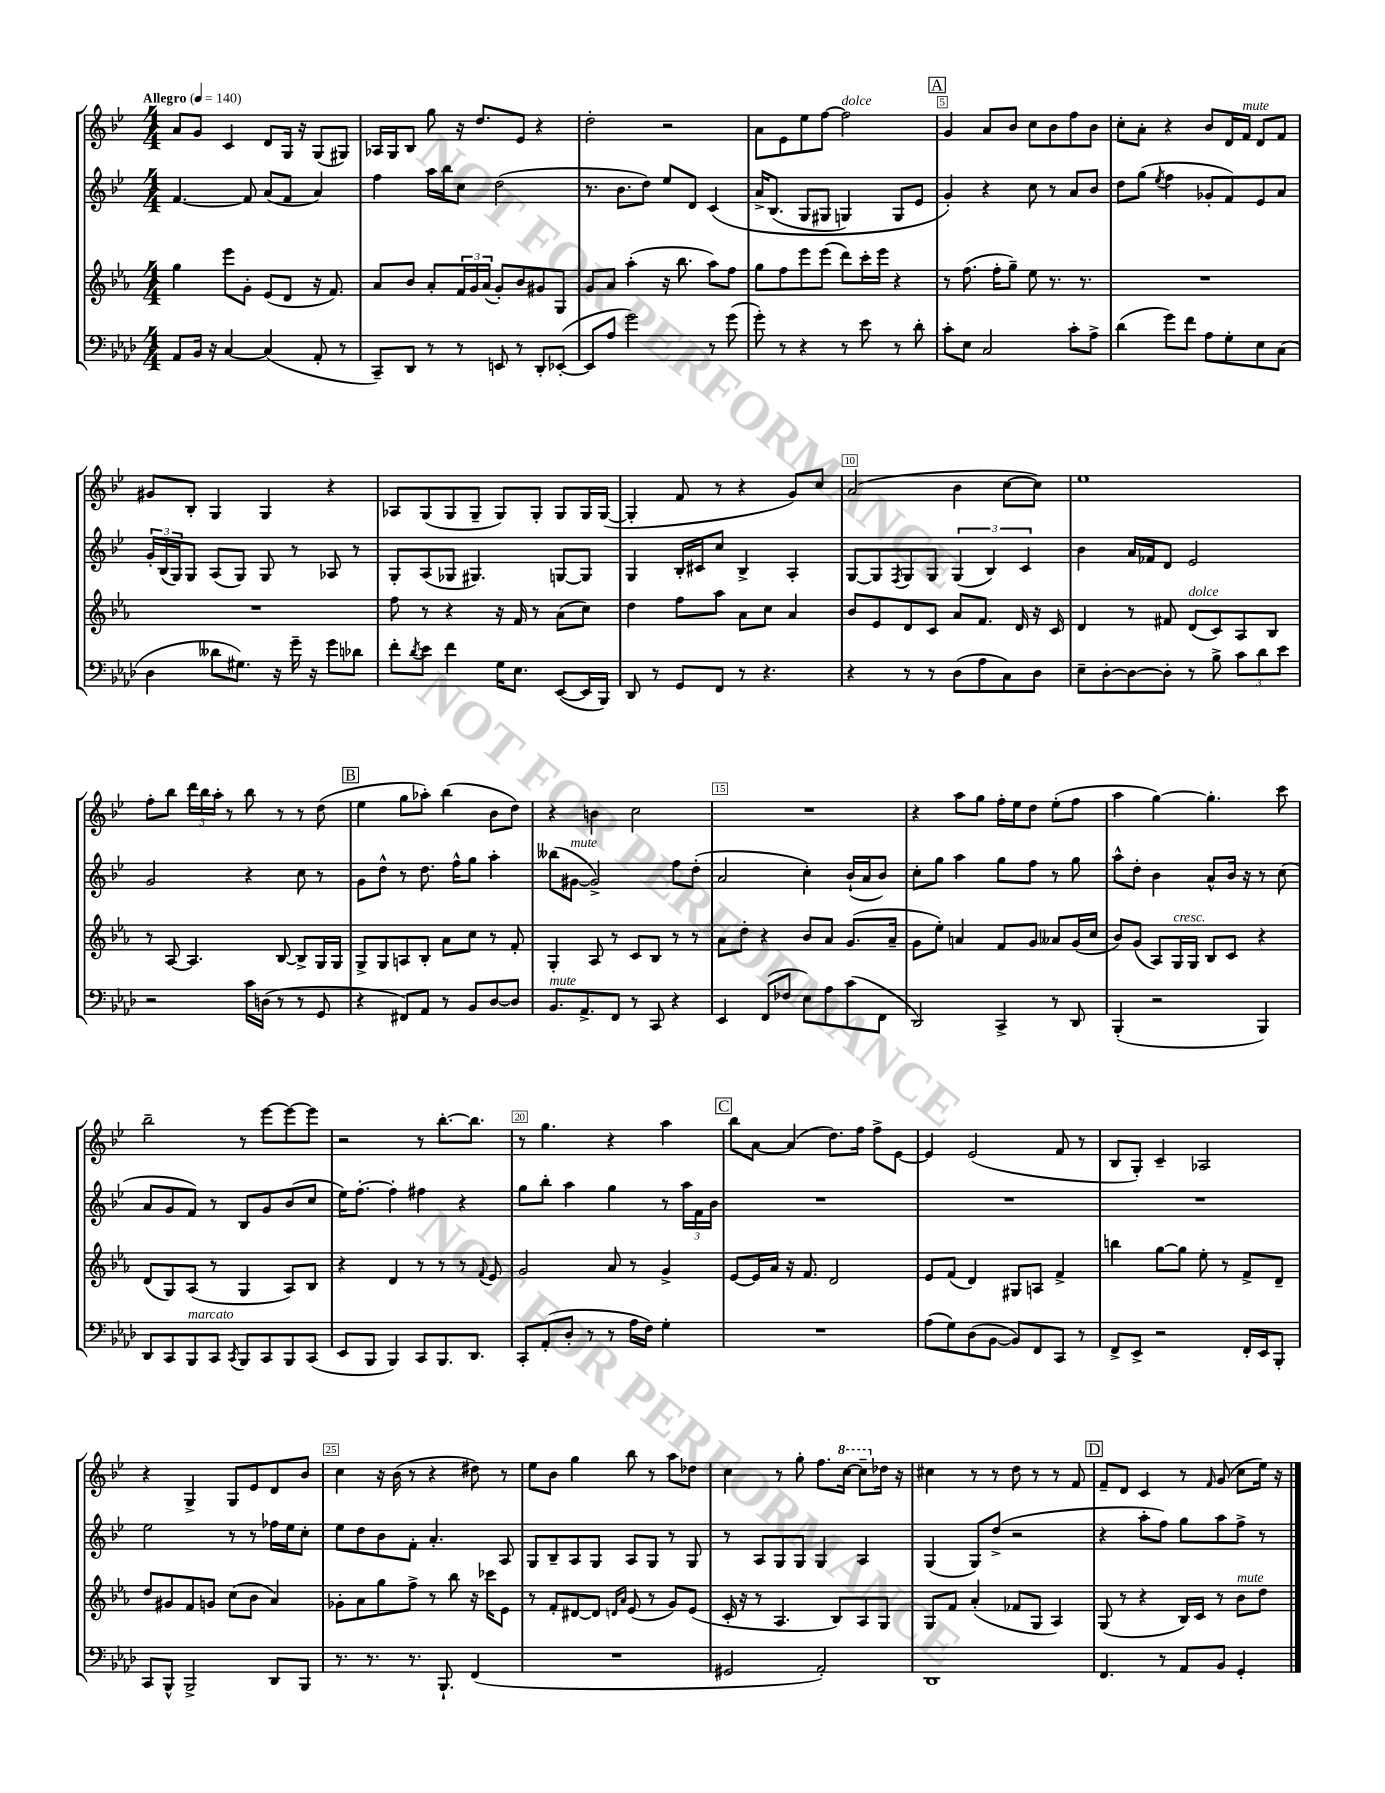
<<
\new StaffGroup <<
\new Staff = "s0" {
    \clef treble \key bes \major \numericTimeSignature \time 4/4 \tempo "Allegro" 4 = 140
    a'8 g'8 c'4 d'8 g16 r16 g8( gis8) |
    aes16 g16 bes8 g''8 r16 d''8. ees'8 r4 |
    d''2-. r2 |
    a'8 ees'8 ees''8 f''8~ f''2^\markup { \italic "dolce" } |
    \mark \markup { \box "A" } g'4 a'8 bes'8 c''8 bes'8 f''8 bes'8 |
    c''8-. a'8-. r4 bes'8 d'16 f'16^\markup { \italic "mute" } d'8 f'8 |
    gis'8 bes8-. g4 g4 r4 |
    aes8 g8( g8 g8-- g8) g8-. g8 g16 g16~( |
    g4-. f'8 r8 r4 g'8) c''8 |
    a'2( bes'4 c''8~ c''8) |
    ees''1 |
    f''8-. bes''8 \tuplet 3/2 { d'''16 bes''16 a''16-. } r8 bes''8 r8 r8 d''8( |
    \mark \markup { \box "B" } ees''4 g''8 aes''8-.) bes''4( bes'8 d''8) |
    r4 b'4 c''2 |
    R1 |
    r4 a''8 g''8 f''16-. ees''16 d''8 ees''8-.( f''8 |
    a''4 g''4~) g''4.-. c'''8 |
    bes''2-- r8 ees'''8~ ees'''8~ ees'''8 |
    r2 r8 bes''8.~-. bes''8. |
    r8 g''4. r4 a''4 |
    \mark \markup { \box "C" } bes''8 a'8~ a'4( d''8.) f''16 f''8-> ees'8~ |
    ees'4 ees'2( f'8 r8 |
    bes8 g8-.) c'4-- aes2 |
    r4 g4-> g8 ees'8 d'8 bes'8 |
    c''4 r16 bes'16( r8 r4 dis''8) r8 |
    ees''8 bes'8 g''4 bes''8 r8 a''8 des''8 |
    c''4 r8 g''8-. f''8. \ottava #1 c'''16~ c'''8-- \ottava #0 des''16 r16 |
    cis''4 r8 r8 d''8 r8 r8 f'8 |
    \mark \markup { \box "D" } f'8-- d'8 c'4 r8 \grace { f'16 } g'8( c''8 ees''16) r16 \bar "|." |
}
\new Staff = "s1" {
    \clef treble \key bes \major \numericTimeSignature \time 4/4
    f'4.~ f'8 a'8( f'8 a'4) |
    f''4 a''16 bes''16 c''8 d''2( |
    r8. bes'8. d''8) ees''8 d'8 c'4\( |
    a'16-> bes8.( g8 gis8 g4) g8 ees'8 |
    \mark \markup { \box "A" } g'4-.\) r4 c''8 r8 a'8 bes'8 |
    d''8 g''8( \acciaccatura { ees''8 } f''4 ges'8-. f'8) ees'8 a'8 |
    \tuplet 3/2 { g'16-. bes16( g16) } g8 a8( g8) g8 r8 aes8 r8 |
    g8-. a8( ges8 gis4.) g8~ g8 |
    g4 bes16-. cis'16 c''8 bes4-> a4-. |
    g8~ g8 \acciaccatura { f8 } g8 g8 \tuplet 3/2 { g4( bes4) c'4 } |
    bes'4 a'16 fes'16 d'8 ees'2 |
    g'2 r4 c''8 r8 |
    \mark \markup { \box "B" } g'8 d''8-^ r8 d''8. f''16-^ g''8 a''4-. |
    beses''8( gis'8~^\markup { \italic "mute" } gis'2->) f''8 d''8-.( |
    a'2 c''4-.) bes'16-!( a'16 bes'8) |
    c''8-. g''8 a''4 g''8 f''8 r8 g''8 |
    a''8-^ d''8-. bes'4 a'8-^ bes'16 r16 r8 c''8( |
    a'8 g'8 f'8) r8 bes8 g'8 bes'8( c''8 |
    ees''16) f''8.~-. f''4-. fis''4 r4 |
    g''8 bes''8-. a''4 g''4 r8 \tuplet 3/2 { a''16 f'16 bes'16 } |
    \mark \markup { \box "C" } R1 |
    R1 |
    R1 |
    ees''2 r8 r8 fes''16 ees''16 c''8-. |
    ees''8 d''8 bes'8 f'8-. a'4.-. a8 |
    g8 bes8-- a8 g8 a8 g8 r8 g8 |
    r8 a8 g8 g8 g4 a4 |
    g4( g8) d''8->( r2 |
    \mark \markup { \box "D" } r4 a''8-. f''8) g''8 a''8 f''8-> r8 \bar "|." |
}
\new Staff = "s2" {
    \clef treble \key ees \major \numericTimeSignature \time 4/4
    g''4 ees'''8 g'8-. ees'8( d'8 r16 f'8.) |
    aes'8 bes'8 aes'8-. \tuplet 3/2 { f'16 g'16 aes'16( } g'8-.) bes'8 gis'8 g8 |
    g'8 aes'8 aes''4-.( r16 bes''8. aes''8) f''8 |
    g''8 f''8 ees'''8 ees'''8( d'''8) c'''16-. ees'''16 r4 |
    \mark \markup { \box "A" } r8 f''8.( f''16-. g''8--) ees''8 r8. r8. |
    R1 |
    R1 |
    f''8 r8 r4 r16 f'16 r8 aes'8( c''8) |
    d''4 f''8 aes''8 aes'8 c''8 aes'4 |
    bes'8 ees'8 d'8 c'8 aes'8 f'8. d'16 r16 c'16 |
    d'4 r8 fis'8 d'8^\markup { \italic "dolce" }( c'8) aes8 bes8 |
    r8 aes8~ aes4. bes8~ bes8-> g16 g16 |
    \mark \markup { \box "B" } g8-> g8 a8 bes8-. aes'8 c''8 r8 f'8-. |
    g4-. aes8 r8 c'8 bes8 r8 r8 |
    aes'8 d''8-. r4 bes'8 aes'8 g'8.( aes'16-- |
    g'8 ees''8-.) a'4 f'8 g'8 aeses'8 g'16( c''16 |
    bes'8) g'8( aes8) g16^\markup { \italic "cresc." } g16 bes8 c'8 r4 |
    d'8( g8) aes8( r8 g4 aes8) bes8 |
    r4 d'4 r8 r8 r8 \appoggiatura { f'8 } ees'8 |
    g'2 aes'8 r8 g'4-> |
    \mark \markup { \box "C" } ees'8~ ees'16 aes'16 r16 f'8. d'2 |
    ees'8 f'8( d'4) gis8 a8 f'4-> |
    b''4 g''8~ g''8 ees''8-. r8 f'8-> d'8-- |
    d''8 gis'8 f'8 g'8 c''8( bes'8 aes'4) |
    ges'8-. aes'8 g''8 f''8-> r8 bes''8 r16 ces'''16 ees'8 |
    r8 f'8-. dis'8~ dis'8 \grace { d'16 aes'16 } ees'8( r8 g'8) ees'8( |
    c'16-. r16 r8 aes4. bes8) aes8 g8 |
    g8 f'8 aes'4-.( fes'8 g8 aes4) |
    \mark \markup { \box "D" } g8( r8 r4 bes16) c'16 r8 bes'8^\markup { \italic "mute" } d''8 \bar "|." |
}
\new Staff = "s3" {
    \clef bass \key aes \major \numericTimeSignature \time 4/4
    aes,8 bes,16 r16 c4~ c4( aes,8-. r8 |
    c,8--) des,8 r8 r8 e,8 r8 des,8-. ees,8~-.( |
    ees,8 aes8 g'2) r8 g'8( |
    g'8-.) r8 r4 r8 ees'8 r8 des'8-. |
    \mark \markup { \box "A" } c'8-. ees8 c2 c'8-. aes8-> |
    des'4( g'8) f'8 aes8 g8-. ees8 c8( |
    des4 deses'8 gis8.) r16 g'16-- r16 g'8 des'8 |
    f'8-. \acciaccatura { des'8 } ees'8 f'4 g16 ees8. ees,8~( ees,16 bes,,16) |
    des,8 r8 g,8 f,8 r8 r4. |
    r4 r8 r8 des8( aes8 c8) des8 |
    ees8-- des8~-. des8~ des8-. r8 bes8-> \tuplet 3/2 { c'8 des'8 ees'8 } |
    r2 c'16 d16( r8 r8 g,8 |
    \mark \markup { \box "B" } r4 fis,8) aes,8 r8 bes,8 des8~ des8 |
    bes,8.^\markup { \italic "mute" } aes,8.-> f,8 r8 c,8 r4 |
    ees,4 f,8( fes8 ees8) aes8 c'8( f,8 |
    des,2) c,4-> r8 des,8 |
    bes,,4-.( r2 bes,,4) |
    des,8 c,8 bes,,8^\markup { \italic "marcato" } c,8 \acciaccatura { c,8 } bes,,8 c,8 bes,,8 c,8( |
    ees,8 bes,,8 bes,,4) c,8 bes,,8. des,8. |
    c,8-. aes,8-.( des8-. r8 r8 aes16 f16) g4-. |
    \mark \markup { \box "C" } R1 |
    aes8( g8) des8( bes,8~ bes,8) f,8 c,8 r8 |
    f,8-> ees,8-> r2 f,16-. ees,16 bes,,8-. |
    c,8 bes,,8-^ bes,,2-> des,8 bes,,8 |
    r8. r8. r8. bes,,8.-! f,4( |
    R1 |
    gis,2 aes,2-.) |
    des,1 |
    \mark \markup { \box "D" } f,4. r8 aes,8 bes,8 g,4-. \bar "|." |
}
>>
>>
\layout { \context { \Score \override BarNumber.break-visibility = ##(#f #t #t) barNumberVisibility = #(every-nth-bar-number-visible 5) \override BarNumber.stencil = #(make-stencil-boxer 0.1 0.3 ly:text-interface::print) } }
